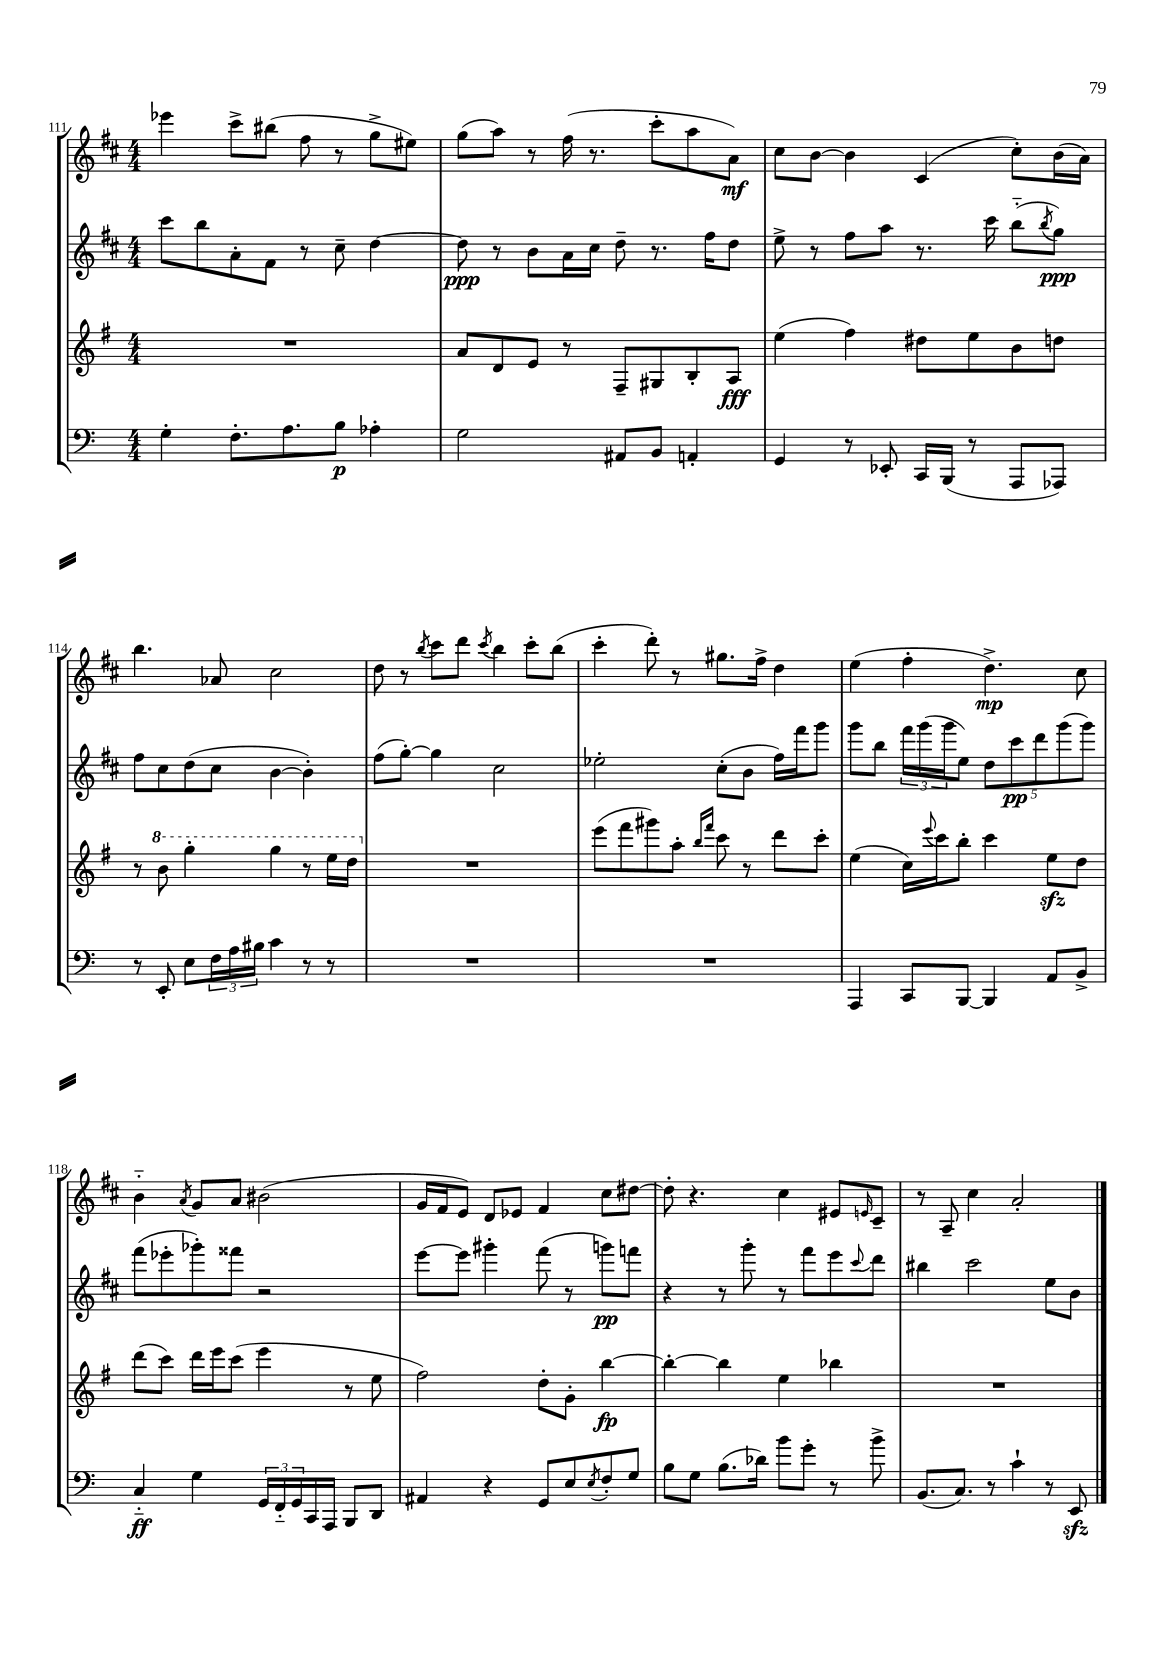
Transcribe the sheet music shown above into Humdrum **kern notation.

**kern	**dynam	**kern	**dynam	**kern	**dynam	**kern	**dynam
*part4	*part4	*part3	*part3	*part2	*part2	*part1	*part1
*staff4	*staff4	*staff3	*staff3	*staff2	*staff2	*staff1	*staff1
*clefF4	*	*clefG2	*	*clefG2	*	*clefG2	*
*k[]	*	*k[f#]	*	*k[f#c#]	*	*k[f#c#]	*
*M4/4	*	*M4/4	*	*M4/4	*	*M4/4	*
=111	=111	=111	=111	=111	=111	=111	=111
4G'\	.	1r	.	8ccc#\L	.	4eee-X\	.
.	.	.	.	8bb\	.	.	.
8.F'\L	.	.	.	8a'\	.	8ccc#^\L	.
.	.	.	.	8f#\J	.	(8bb#X\J	.
8.A\	.	.	.	.	.	.	.
.	.	.	.	8r	.	8ff#\	.
8B\J	p	.	.	8cc#~\	.	8r	.
4A-X'\	.	.	.	[4dd\	.	8gg^\L	.
.	.	.	.	.	.	8ee#X\J)	.
=112	=112	=112	=112	=112	=112	=112	=112
2G\	.	8a/L	.	8dd\]	ppp	(8gg\L	.
.	.	8d/	.	8r	.	8aa\J)	.
.	.	8e/J	.	8b\L	.	8r	.
.	.	8r	.	16a\L	.	(16ff#\	.
.	.	.	.	16cc#\JJ	.	8.r	.
8AA#X/L	.	8F#~/L	.	8dd~\	.	.	.
8BB/J	.	8G#X/	.	8.r	.	8ccc#'\L	.
4AAn'/	.	8B'/	.	.	.	8aa\	.
.	.	.	.	16ff#\KL	.	.	.
.	.	8A/J	fff	8dd\J	.	8a\J)	mf
=113	=113	=113	=113	=113	=113	=113	=113
4GG/	.	(4ee\	.	8ee^\	.	8cc#\L	.
.	.	.	.	8r	.	[8b\J	.
8r	.	4ff#\)	.	8ff#\L	.	4b\]	.
8EE-X'/	.	.	.	8aa\J	.	.	.
16CC/LL	.	8dd#X\L	.	8.r	.	(4c#/	.
(16BBB/JJ	.	.	.	.	.	.	.
8r	.	8ee\	.	.	.	.	.
.	.	.	.	16ccc#\	.	.	.
8AAA/L	.	8b\	.	(8bb\L	.	8cc#'\L)	.
.	.	.	.	8qbb/	.	.	.
8AAA-X/J)	.	8ddn\J	.	8gg\J)	ppp	(16b\L	.
.	.	.	.	.	.	16a\JJ)	.
!!LO:LB:g=z
=114	=114	=114	=114	=114	=114	=114	=114
8r	.	8r	.	8ff#\L	.	4.bb\	.
*	*	*8va	*	*	*	*	*
8EE'/	.	8bb\	.	8cc#\	.	.	.
8E\L	.	4ggg'\	.	(8dd\	.	.	.
24F\L	.	.	.	8cc#\J	.	8a-X/	.
24A\	.	.	.	.	.	.	.
24B#X\JJ	.	.	.	.	.	.	.
4c\	.	4ggg\	.	[4b\	.	2cc#\	.
8r	.	8r	.	4b'\])	.	.	.
8r	.	16eee\LL	.	.	.	.	.
.	.	16ddd\JJ	.	.	.	.	.
=115	=115	=115	=115	=115	=115	=115	=115
*	*	*X8va	*	*	*	*	*
1r	.	1r	.	(8ff#\L	.	8dd\	.
.	.	.	.	[8gg'\J)	.	8r	.
.	.	.	.	.	.	8qbb/	.
.	.	.	.	4gg\]	.	8ccc#\L	.
.	.	.	.	.	.	8ddd\J	.
.	.	.	.	.	.	8qccc#/	.
.	.	.	.	2cc#\	.	4bb\	.
.	.	.	.	.	.	8ccc#'\L	.
.	.	.	.	.	.	(8bb\J	.
=116	=116	=116	=116	=116	=116	=116	=116
1r	.	(8eee\L	.	2ee-X'\	.	4ccc#'\	.
.	.	8fff#\	.	.	.	.	.
.	.	8ggg#X\)	.	.	.	8ddd'\)	.
.	.	8aa'\J	.	.	.	8r	.
.	.	16qqbb/LL	.	.	.	.	.
.	.	16qqfff#/JJ	.	.	.	.	.
.	.	8ccc\	.	(8cc#'\L	.	8.gg#X\L	.
.	.	8r	.	8b\J	.	.	.
.	.	.	.	.	.	16ff#^\Jk	.
.	.	8ddd\L	.	16ff#\LL)	.	4dd\	.
.	.	.	.	16fff#\J	.	.	.
.	.	8ccc'\J	.	8ggg\J	.	.	.
=117	=117	=117	=117	=117	=117	=117	=117
4AAA/	.	(4ee\	.	8ggg\L	.	(4ee\	.
.	.	.	.	8bb\J	.	.	.
8CC/L	.	16cc\LL)	.	24fff#\LL	.	4ff#'\	.
.	.	.	.	(24ggg\	.	.	.
.	.	8qqeee/	.	.	.	.	.
.	.	16ccc\J	.	.	.	.	.
.	.	.	.	24ggg\J	.	.	.
[8BBB/J	.	8bb'\J	.	8ee\J)	.	.	.
4BBB/]	.	4ccc\	.	10dd\L	.	4.dd^\)	mp
.	.	.	.	10ccc#\	pp	.	.
.	.	.	.	10ddd\	.	.	.
8AA/L	.	8eezz\L	.	.	.	.	.
.	.	.	.	(10ggg\	.	.	.
8BB^/J	.	8dd\J	.	.	.	8cc#\	.
.	.	.	.	10ggg\J)	.	.	.
!!LO:LB:g=z
=118	=118	=118	=118	=118	=118	=118	=118
4C/	ff	(8ddd\L	.	(8fff#\L	.	4b\	.
.	.	8ccc\J)	.	8eee-X'\	.	.	.
.	.	.	.	.	.	8qa/	.
4G\	.	16ddd\LL	.	8ggg-X'\)	.	8g/L	.
.	.	16eee\J	.	.	.	.	.
.	.	(8ccc\J	.	8fff##X\J	.	8a/J	.
24GG/LL	.	4eee\	.	2r	.	(2b#X\	.
24FF/	.	.	.	.	.	.	.
24GG/	.	.	.	.	.	.	.
16CC/	.	.	.	.	.	.	.
16AAA/JJ	.	.	.	.	.	.	.
8BBB/L	.	8r	.	.	.	.	.
8DD/J	.	8ee\	.	.	.	.	.
=119	=119	=119	=119	=119	=119	=119	=119
4AA#X/	.	2ff#\)	.	[8eee\L	.	16g/LL	.
.	.	.	.	.	.	16f#/J	.
.	.	.	.	8eee\J]	.	8e/J)	.
4r	.	.	.	4ggg#X'\	.	8d/L	.
.	.	.	.	.	.	8e-X/J	.
8GG/L	.	8dd'\L	.	(8fff#\	.	4f#/	.
8E/	.	8g'\J	.	8r	.	.	.
8qE/	.	.	.	.	.	.	.
8F'/	.	[4bb\	fp	8gggn\L)	pp	8cc#\L	.
8G/J	.	.	.	8fffn\J	.	[8dd#X\J	.
=120	=120	=120	=120	=120	=120	=120	=120
8B\L	.	4bb'\_	.	4r	.	8dd#'\]	.
8G\J	.	.	.	.	.	4.r	.
(8.B\L	.	4bb\]	.	8r	.	.	.
.	.	.	.	8ggg'\	.	.	.
16d-X\Jk)	.	.	.	.	.	.	.
8b\L	.	4ee\	.	8r	.	4cc#\	.
8g'\J	.	.	.	8fff#\L	.	.	.
8r	.	4bb-X\	.	8eee\	.	8e#X/L	.
.	.	.	.	8qqccc#/	.	16qqen/	.
8b^\	.	.	.	8ddd\J	.	8c#~/J	.
=121	=121	=121	=121	=121	=121	=121	=121
(8.BB/L	.	1r	.	4bb#X\	.	8r	.
.	.	.	.	.	.	8A~/	.
8.C/J)	.	.	.	.	.	.	.
.	.	.	.	2ccc#\	.	4cc#\	.
8r	.	.	.	.	.	.	.
4c`\	.	.	.	.	.	2a'/	.
8r	.	.	.	8ee\L	.	.	.
8EEzz/	.	.	.	8b\J	.	.	.
==	==	==	==	==	==	==	==
*-	*-	*-	*-	*-	*-	*-	*-
